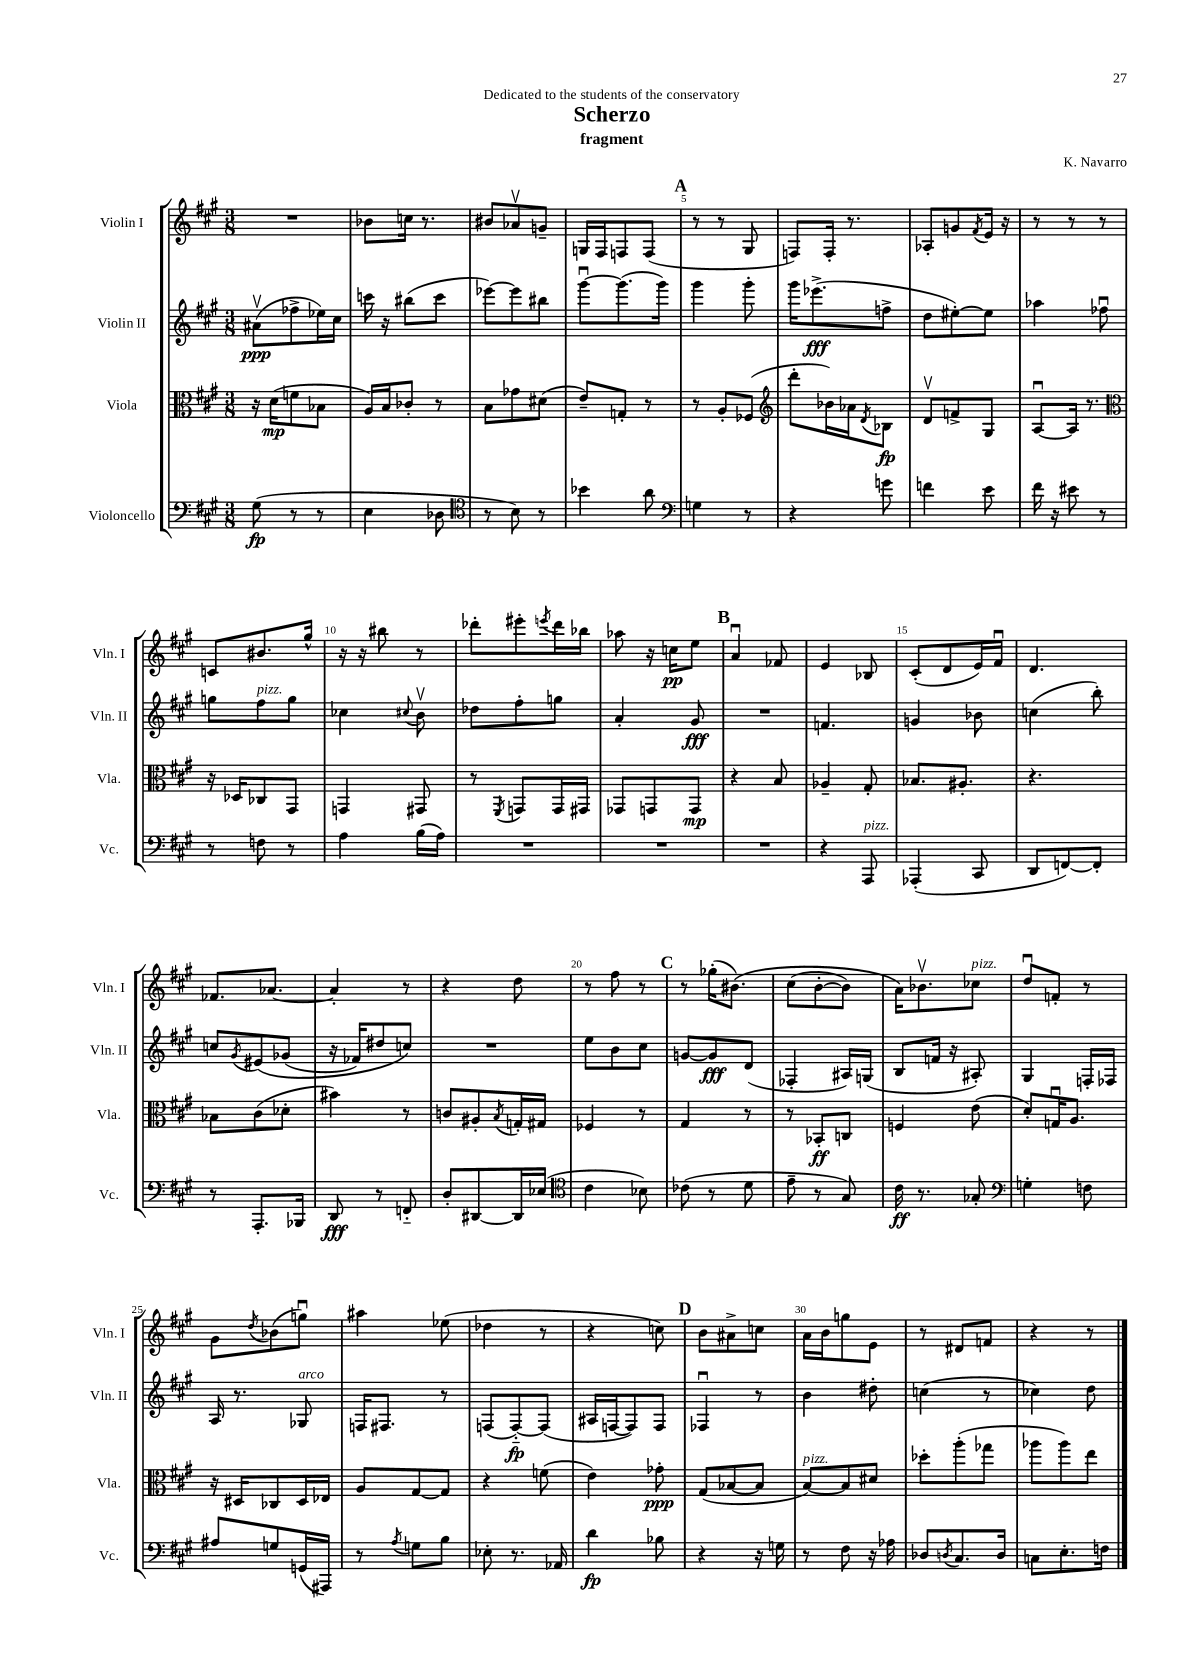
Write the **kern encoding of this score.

**kern	**dynam	**kern	**dynam	**kern	**dynam	**kern	**dynam
*part4	*part4	*part3	*part3	*part2	*part2	*part1	*part1
*staff4	*staff4	*staff3	*staff3	*staff2	*staff2	*staff1	*staff1
*I"Violoncello	*	*I"Viola	*	*I"Violin II	*	*I"Violin I	*
*I'Vc.	*	*I'Vla.	*	*I'Vln. II	*	*I'Vln. I	*
*clefF4	*	*clefC3	*	*clefG2	*	*clefG2	*
*k[f#c#g#]	*	*k[f#c#g#]	*	*k[f#c#g#]	*	*k[f#c#g#]	*
*M3/8	*	*M3/8	*	*M3/8	*	*M3/8	*
=1	=1	=1	=1	=1	=1	=1	=1
(8G#\	fp	16r	.	(8a#Xv\L	ppp	4.r	.
.	.	(16d\KL	mp	.	.	.	.
8r	.	8fn\	.	8ff-X^\	.	.	.
8r	.	8B-X\J	.	16ee-X\L)	.	.	.
.	.	.	.	16cc#\JJ	.	.	.
=2	=2	=2	=2	=2	=2	=2	=2
4E\	.	16A/LL)	.	16cccn\	.	8b-X\L	.
.	.	16B/J	.	16r	.	.	.
.	.	8c-X'/J	.	(8bb#X\L	.	16ccn\Jk	.
.	.	.	.	.	.	8.r	.
8D-X\	.	8r	.	8ccc\J	.	.	.
=3	=3	=3	=3	=3	=3	=3	=3
*clefC4	*	*	*	*	*	*	*
8r	.	8B\L	.	[8eee-X\L)	.	8b#X/L	.
8B\)	.	8g-X\	.	8eee-\]	.	8a-Xv/	.
8r	.	(8d#X\J	.	8bb#X\J	.	8gn~/J	.
=4	=4	=4	=4	=4	=4	=4	=4
4b-X\	.	8e~/L)	.	[8ggg#u\L	.	16Gn/LL	.
.	.	.	.	.	.	16F#/J	.
.	.	8Gn'/J	.	(8.ggg#\]	.	8Fn/	.
8a\	.	8r	.	.	.	(8F/J	.
.	.	.	.	16ggg#\Jk)	.	.	.
!!LO:REH:place=s1:t=A
=5	=5	=5	=5	=5	=5	=5	=5
*clefF4	*	*	*	*	*	*	*
4Gn\	.	8r	.	4ggg#\	.	8r	.
.	.	8A'/L	.	.	.	8r	.
8r	.	(8F-X/J	.	8ggg#'\	.	8G#/	.
=6	=6	=6	=6	=6	=6	=6	=6
*	*	*clefG2	*	*	*	*	*
4r	.	8ddd'\L	.	16ggg#\KL	.	8Fn/L)	.
.	.	.	.	(8.eee-X^\	fff	.	.
.	.	16b-X\L)	.	.	.	16F'/Jk	.
.	.	16a-X\J	.	.	.	8.r	.
.	.	8qd/	.	.	.	.	.
8gn\	.	8B-X\J	fp	8ffn^\J	.	.	.
=7	=7	=7	=7	=7	=7	=7	=7
4fn\	.	8dv/L	.	8dd\L	.	8A-X'/L	.
.	.	8fn^/	.	[8ee#X'\)	.	8gn/	.
.	.	.	.	.	.	8qf#/	.
8e\	.	8G#/J	.	8ee#\J]	.	16e/Jk	.
.	.	.	.	.	.	16r	.
=8	=8	=8	=8	=8	=8	=8	=8
16f#\	.	[8Au/L	.	4aa-X\	.	8r	.
16r	.	.	.	.	.	.	.
8e#X\	.	16A/Jk]	.	.	.	8r	.
.	.	8.r	.	.	.	.	.
8r	.	.	.	8ff-Xu\	.	8r	.
!!LO:LB:g=z
=9	=9	=9	=9	=9	=9	=9	=9
*	*	*clefC3	*	*	*	*	*
8r	.	16r	.	8ggn\L	.	8cn/L	.
.	.	16D-X/KL	.	.	.	.	.
!	!	!	!	!LO:TX:a:i:t=pizz.	!	!	!
8Fn\	.	8C-X/	.	8ff#\	.	8.b#X/	.
8r	.	8GG#/J	.	8gg\J	.	.	.
.	.	.	.	.	.	16gg#^^/Jk	.
=10	=10	=10	=10	=10	=10	=10	=10
4A\	.	4GGn/	.	4cc-X\	.	16r	.
.	.	.	.	.	.	16r	.
.	.	.	.	.	.	8bb#X\	.
.	.	.	.	8qqcc#X/	.	.	.
(16B\LL	.	8GG#X/	.	8bv\	.	8r	.
16A\JJ)	.	.	.	.	.	.	.
=11	=11	=11	=11	=11	=11	=11	=11
4.r	.	8r	.	8dd-X\L	.	8ddd-X'\L	.
.	.	8qFF#/	.	.	.	.	.
.	.	8GGn/L	.	8ff#'\	.	8eee#X'\	.
.	.	.	.	.	.	8qeeen/	.
.	.	16GG/L	.	8ggn\J	.	16ddd-\L	.
.	.	16GG#X/JJ	.	.	.	16bb-X\JJ	.
=12	=12	=12	=12	=12	=12	=12	=12
4.r	.	8GG-X/L	.	4a'/	.	8aa-X\	.
.	.	8GGn/	.	.	.	16r	.
.	.	.	.	.	.	16ccn\KL	pp
.	.	8GG/J	mp	8g#/	fff	8ee\J	.
!!LO:REH:place=s1:t=B
=13	=13	=13	=13	=13	=13	=13	=13
4.r	.	4r	.	4.r	.	4au/	.
.	.	8B/	.	.	.	8f-X/	.
=14	=14	=14	=14	=14	=14	=14	=14
4r	.	4A-X~/	.	4.fn/	.	4e/	.
!LO:TX:a:i:t=pizz.	!	!	!	!	!	!	!
8AAA/	.	8G#'/	.	.	.	8B-X/	.
=15	=15	=15	=15	=15	=15	=15	=15
(4AAA-X'/	.	8.B-X/L	.	4gn/	.	(8c#'/L	.
.	.	.	.	.	.	8d/	.
.	.	8.A#X'/J	.	.	.	.	.
8CC#/	.	.	.	8b-X\	.	16e/L)	.
.	.	.	.	.	.	16f#u/JJ	.
=16	=16	=16	=16	=16	=16	=16	=16
8DD/L	.	4.r	.	(4ccn\	.	4.d/	.
[8FFn/)	.	.	.	.	.	.	.
8FF'/J]	.	.	.	8bb'\)	.	.	.
!!LO:LB:g=z
=17	=17	=17	=17	=17	=17	=17	=17
8r	.	8B-X\L	.	8ccn/L	.	8.f-X/L	.
.	.	.	.	8qg#/	.	.	.
8.AAA'/L	.	(8c#\	.	(8e#X/	.	.	.
.	.	.	.	.	.	[8.a-X/J	.
.	.	8d-X'\J	.	(8g-X/J	.	.	.
16BBB-X/Jk	.	.	.	.	.	.	.
=18	=18	=18	=18	=18	=18	=18	=18
8DD/	fff	4b#X\)	.	16r	.	4a-'/]	.
.	.	.	.	16f-X/KL)	.	.	.
8r	.	.	.	8dd#X/	.	.	.
8FFn/	.	8r	.	8ccn/J)	.	8r	.
=19	=19	=19	=19	=19	=19	=19	=19
8D'/L	.	8cn/L	.	4.r	.	4r	.
[8DD#X/	.	8A#X'/	.	.	.	.	.
.	.	8qB/	.	.	.	.	.
16DD#/L]	.	16Gn'/L	.	.	.	8dd\	.
(16E-X/JJ	.	16G#X/JJ	.	.	.	.	.
=20	=20	=20	=20	=20	=20	=20	=20
*clefC4	*	*	*	*	*	*	*
4c#\	.	4F-X/	.	8ee\L	.	8r	.
.	.	.	.	8b\	.	8ff#\	.
8B-X\)	.	8r	.	8cc#\J	.	8r	.
!!LO:REH:place=s1:t=C
=21	=21	=21	=21	=21	=21	=21	=21
(8c-X\	.	4G#/	.	[8gn/L	.	8r	.
8r	.	.	.	8g/]	fff	(16gg-X'\KL	.
.	.	.	.	.	.	(8.b#X\J)	.
8d\	.	8r	.	(8d/J	.	.	.
=22	=22	=22	=22	=22	=22	=22	=22
8e~\	.	8r	.	4F-X'/	.	(8cc#\L	.
8r	.	8BB-X'/L	ff	.	.	[8b'\	.
8G#/)	.	8Cn/J	.	16A#X/LL)	.	8b\J])	.
.	.	.	.	(16Gn/JJ	.	.	.
=23	=23	=23	=23	=23	=23	=23	=23
16c#\	ff	4Fn/	.	8B/L	.	16a\KL)	.
8.r	.	.	.	.	.	8.b-Xv\	.
.	.	.	.	16fn/Jk	.	.	.
.	.	.	.	16r	.	.	.
!	!	!	!	!	!	!LO:TX:a:i:t=pizz.	!
8G-X'/	.	(8e\	.	8A#X'/)	.	8cc-X\J	.
=24	=24	=24	=24	=24	=24	=24	=24
*clefF4	*	*	*	*	*	*	*
4Gn'\	.	8d'/L)	.	4G#/	.	8ddu/L	.
.	.	16Gnu/K	.	.	.	8fn'/J	.
.	.	8.A/J	.	.	.	.	.
8Fn\	.	.	.	16Fn'/LL	.	8r	.
.	.	.	.	16F-X/JJ	.	.	.
!!LO:LB:g=z
=25	=25	=25	=25	=25	=25	=25	=25
8A#X/L	.	16r	.	16A/	.	8g#\L	.
.	.	16D#X/KL	.	8.r	.	.	.
.	.	.	.	.	.	8qdd/	.
8Gn/	.	8C-X/	.	.	.	(8b-X\	.
!	!	!	!	!LO:TX:a:i:t=arco	!	!	!
(16GGn/L	.	16D#/L	.	8G-X/	.	8ggnu\J)	.
16AAA#X/JJ)	.	16E-X/JJ	.	.	.	.	.
=26	=26	=26	=26	=26	=26	=26	=26
8r	.	8A/L	.	16Fn/KL	.	4aa#X\	.
.	.	.	.	8.F#X/J	.	.	.
8qA/	.	.	.	.	.	.	.
8Gn\L	.	[8G#/	.	.	.	.	.
8B\J	.	8G#/J]	.	8r	.	(8ee-X\	.
=27	=27	=27	=27	=27	=27	=27	=27
8E-X'\	.	4r	.	(8Fn/L	.	4dd-X\	.
8.r	.	.	.	[8F/)	fp	.	.
.	.	(8fn\	.	(8F/J]	.	8r	.
16AA-X/	.	.	.	.	.	.	.
=28	=28	=28	=28	=28	=28	=28	=28
4d\	fp	4e\)	.	16A#X/LL	.	4r	.
.	.	.	.	[16Fn/J	.	.	.
.	.	.	.	8F/])	.	.	.
8B-X\	.	8g-X'\	ppp	8F/J	.	8ccn\)	.
!!LO:REH:place=s1:t=D
=29	=29	=29	=29	=29	=29	=29	=29
4r	.	(8G#/L	.	4F-Xu/	.	8b\L	.
.	.	[8B-X/	.	.	.	8a#X^\	.
16r	.	8B-/J]	.	8r	.	8ccn\J	.
16Gn\	.	.	.	.	.	.	.
=30	=30	=30	=30	=30	=30	=30	=30
!	!	!LO:TX:a:i:t=pizz.	!	!	!	!	!
8r	.	[8B/L)	.	4b\	.	16a\LL	.
.	.	.	.	.	.	16b\J	.
8F#\	.	8B/]	.	.	.	8ggn\	.
16r	.	8d#X/J	.	8dd#X'\	.	8e\J	.
16A-X\	.	.	.	.	.	.	.
=31	=31	=31	=31	=31	=31	=31	=31
8D-X/L	.	8dd-X'\L	.	(4ccn\	.	8r	.
8qDn/	.	.	.	.	.	.	.
8.C#/	.	(8aa'\	.	.	.	8d#X/L	.
.	.	8gg-X\J	.	8r	.	8fn/J	.
16D/Jk	.	.	.	.	.	.	.
=32	=32	=32	=32	=32	=32	=32	=32
8Cn\L	.	8aa-X\L	.	4cc-X\)	.	4r	.
8.E'\	.	8aa-\)	.	.	.	.	.
.	.	8ee\J	.	8dd\	.	8r	.
16Fn\Jk	.	.	.	.	.	.	.
==	==	==	==	==	==	==	==
*-	*-	*-	*-	*-	*-	*-	*-
